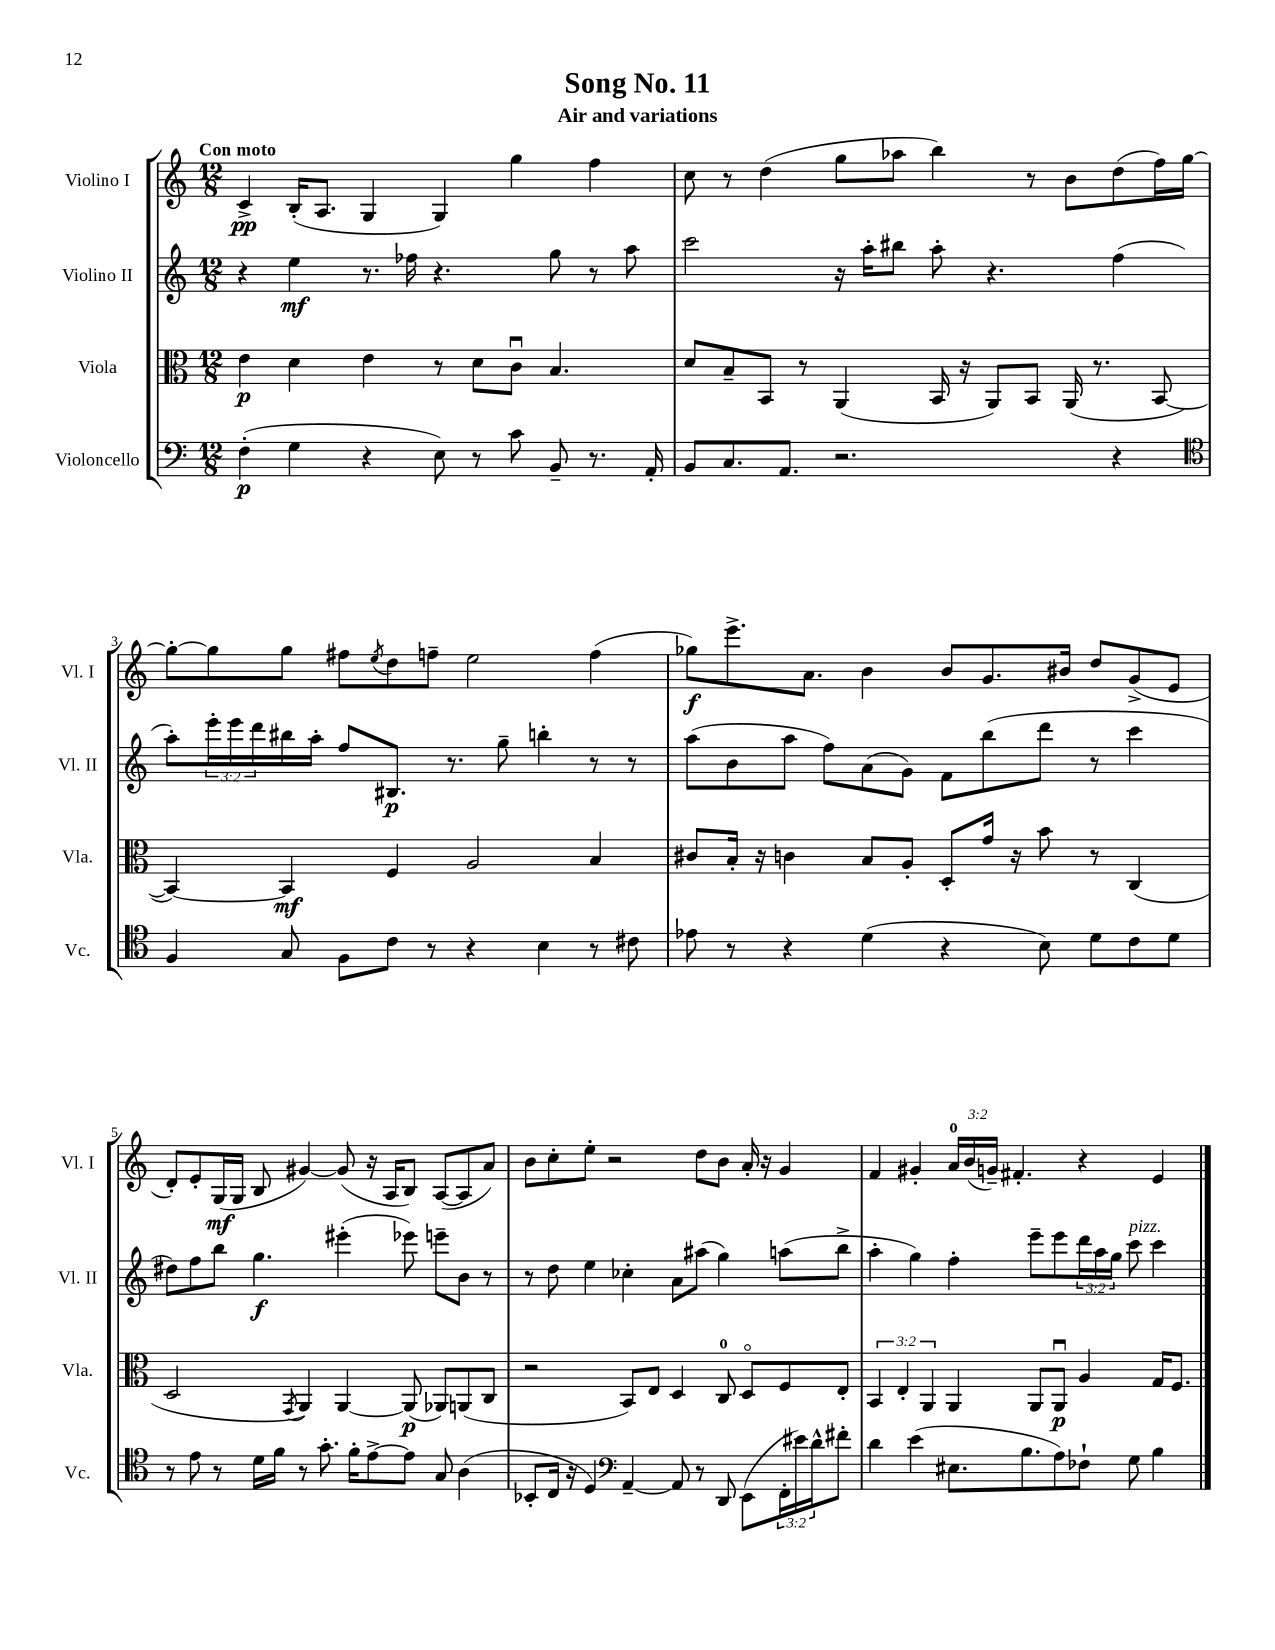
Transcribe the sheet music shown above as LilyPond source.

\header { title = "Song No. 11" subtitle = "Air and variations" }
<<
\new StaffGroup <<
\new Staff = "s0" \with { instrumentName = "Violino I" shortInstrumentName = "Vl. I" } {
    \clef treble \key c \major \numericTimeSignature \time 12/8 \override Staff.TupletNumber.text = #tuplet-number::calc-fraction-text \tempo "Con moto"
    c'4->\pp b16-.( a8. g4 g4) g''4 f''4 |
    c''8 r8 d''4( g''8 aes''8 b''4) r8 b'8 d''8( f''16) g''16~ |
    g''8~-. g''8 g''8 fis''8 \acciaccatura { e''8 } d''8 f''8-- e''2 f''4( |
    ges''8\f) e'''8.-> a'8. b'4 b'8 g'8. bis'16 d''8 g'8->( e'8 |
    d'8-.) e'8-. g16\mf( g16 b8 gis'4~) gis'8( r16 a16 b8) a8~( a8 a'8) |
    b'8 c''8-. e''8-. r2 d''8 b'8 a'16-. r16 g'4 |
    f'4 gis'4-. \tuplet 3/2 { a'16-0 b'16( g'16--) } fis'4.-. r4 e'4 \bar "|." |
}
\new Staff = "s1" \with { instrumentName = "Violino II" shortInstrumentName = "Vl. II" } {
    \clef treble \key c \major \numericTimeSignature \time 12/8 \override Staff.TupletNumber.text = #tuplet-number::calc-fraction-text
    r4 e''4\mf r8. fes''16 r4. g''8 r8 a''8 |
    c'''2 r16 a''16-. bis''8 a''8-. r4. f''4( |
    a''8-.) \tuplet 3/2 { e'''16-. e'''16 d'''16 } bis''16 a''16-. f''8 bis8.\p r8. g''8-- b''4-. r8 r8 |
    a''8( b'8 a''8 f''8) a'8( g'8) f'8 b''8( d'''8 r8 c'''4 |
    dis''8) f''8 b''8 g''4.\f eis'''4-.( ees'''8) e'''8-- b'8 r8 |
    r8 d''8 e''4 ces''4-. a'8 ais''8( g''4) a''8( b''8-> |
    a''4-. g''4) f''4-. e'''8-- e'''8 \tuplet 3/2 { d'''16 a''16 g''16 } c'''8^\markup { \italic "pizz." } c'''4 \bar "|." |
}
\new Staff = "s2" \with { instrumentName = "Viola" shortInstrumentName = "Vla." } {
    \clef alto \key c \major \numericTimeSignature \time 12/8 \override Staff.TupletNumber.text = #tuplet-number::calc-fraction-text
    e'4\p d'4 e'4 r8 d'8 c'8\downbow b4. |
    d'8 b8-- b,8 r8 a,4( b,16 r16 a,8) b,8 a,16( r8. b,8~ |
    b,4~) b,4\mf f4 a2 b4 |
    cis'8 b16-. r16 c'4 b8 a8-. d8-. g'16 r16 b'8 r8 c4( |
    d2 \acciaccatura { g,8 } a,4) a,4~ a,8\p( aes,8) a,8( c8 |
    r2 b,8) e8 d4 c8-0 d8\flageolet f8 e8-. |
    \tuplet 3/2 { b,4 e4-. a,4 } a,4 a,8 a,8\downbow\p a4 g16 f8. \bar "|." |
}
\new Staff = "s3" \with { instrumentName = "Violoncello" shortInstrumentName = "Vc." } {
    \clef bass \key c \major \numericTimeSignature \time 12/8 \override Staff.TupletNumber.text = #tuplet-number::calc-fraction-text
    f4-.\p( g4 r4 e8) r8 c'8 b,8-- r8. a,16-. |
    b,8 c8. a,8. r2. r4 |
    \clef tenor f4 g8 f8 c'8 r8 r4 b4 r8 cis'8 |
    ees'8 r8 r4 d'4( r4 b8) d'8 c'8 d'8 |
    r8 e'8 r8 d'16 f'16 r8 g'8.-. f'16-. e'8~-> e'8 g8 a4( |
    bes,8-. c16 r16 d4) \clef bass a,4~-- a,8 r8 d,8 e,8( \tuplet 3/2 { f,16-. eis'16) d'16-^ } fis'8-. |
    d'4 e'4( eis8. b8. a8) fes8-! g8 b4 \bar "|." |
}
>>
>>
